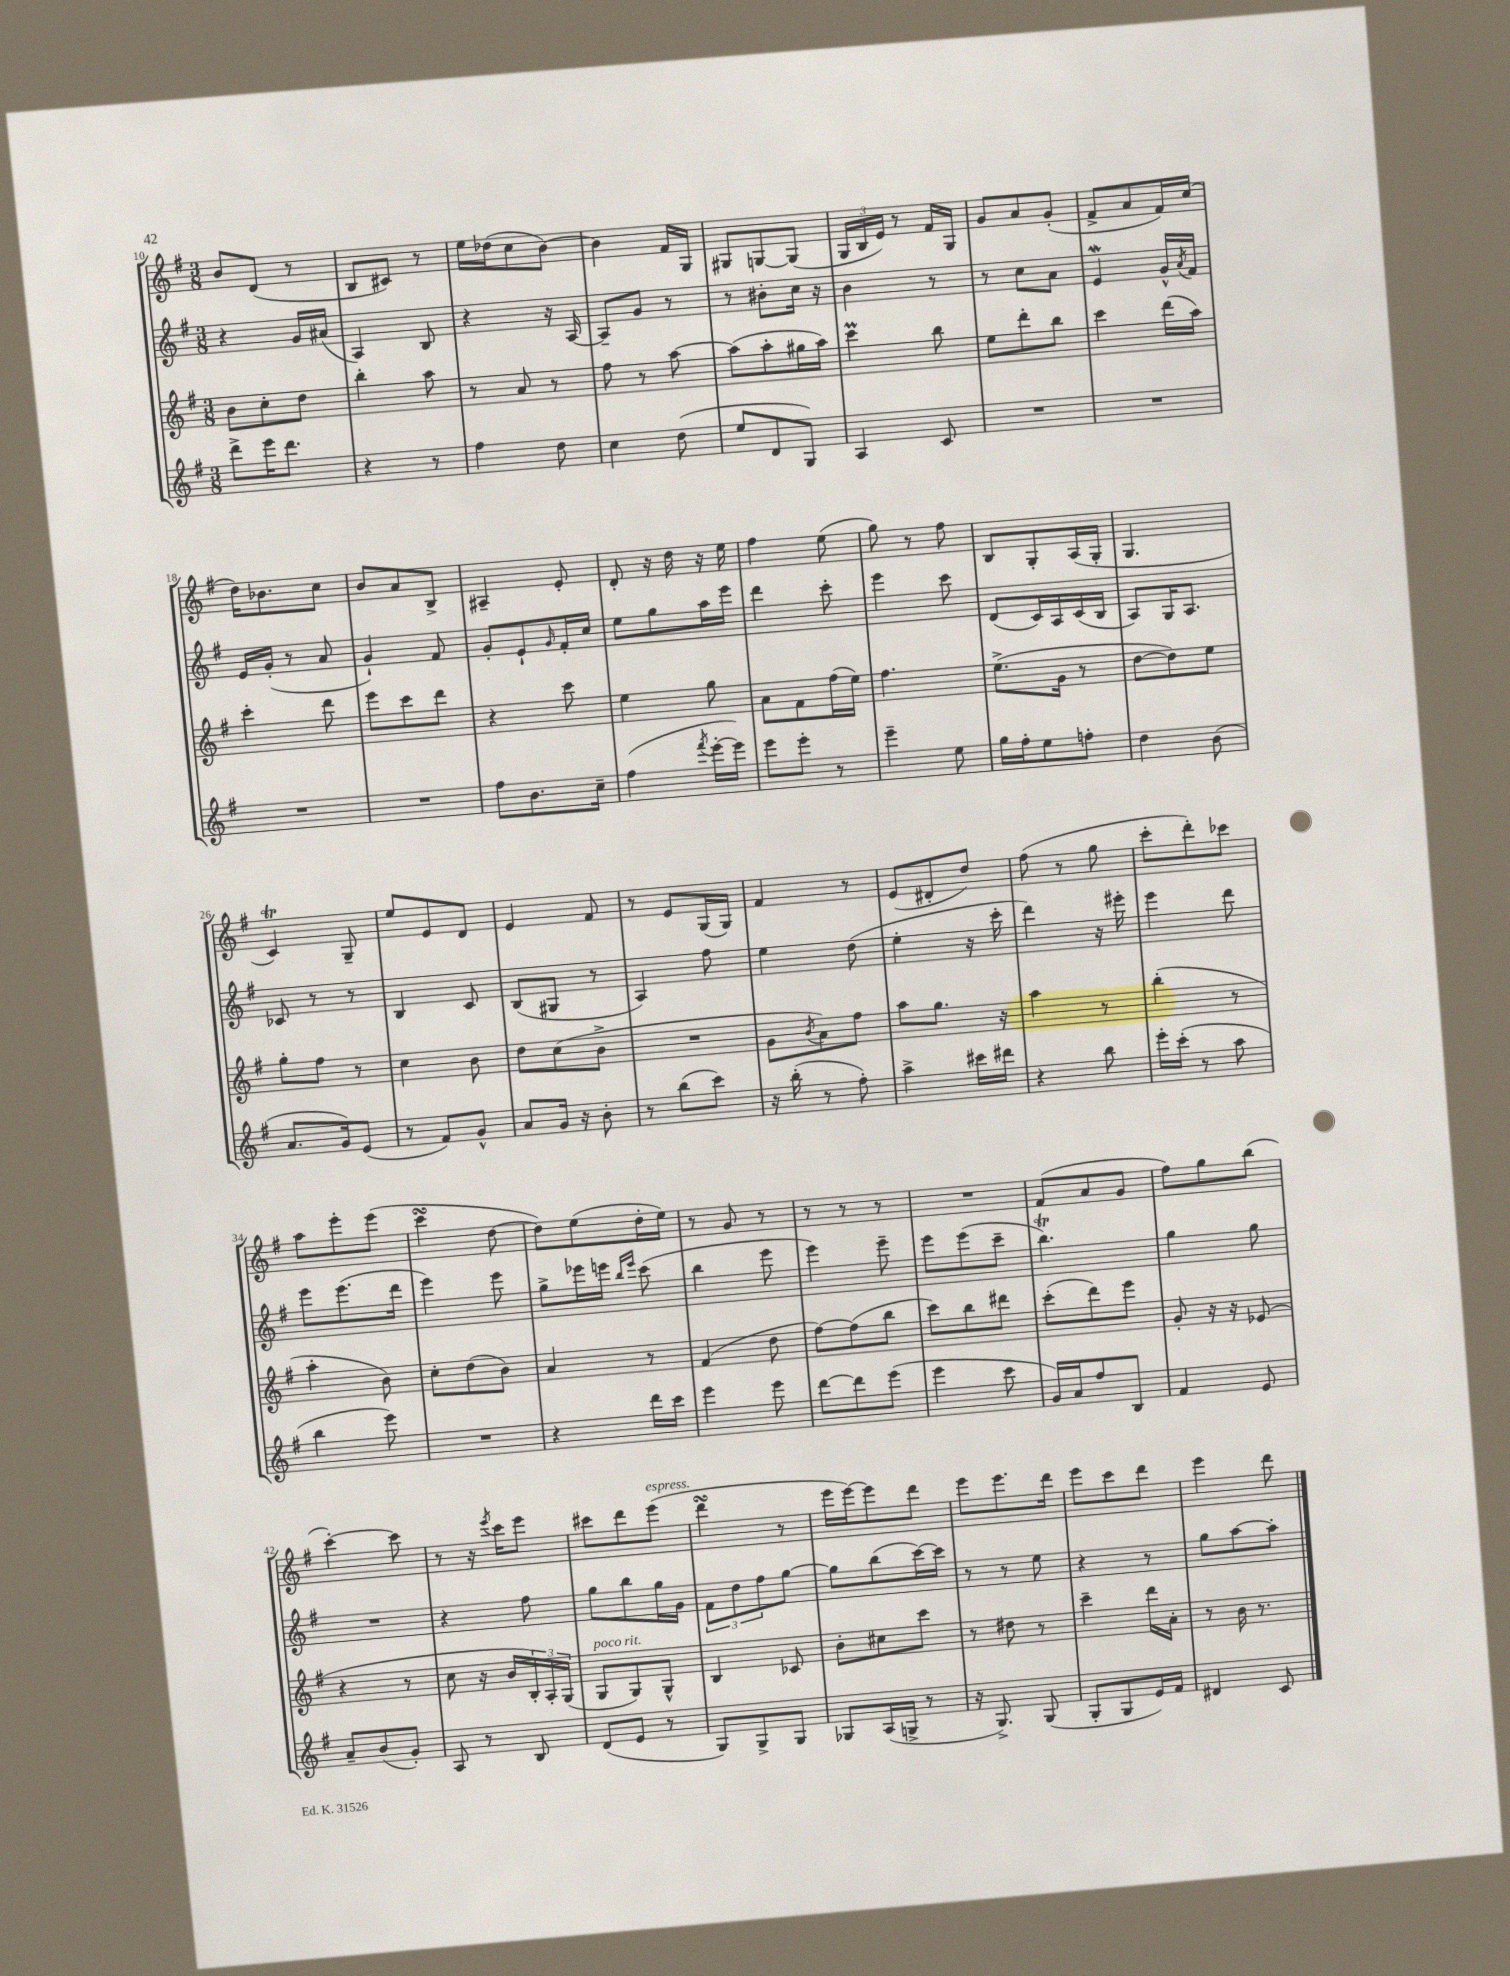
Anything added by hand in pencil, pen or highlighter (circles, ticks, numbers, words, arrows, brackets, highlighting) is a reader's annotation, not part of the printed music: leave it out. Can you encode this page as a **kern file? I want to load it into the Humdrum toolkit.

**kern	**kern	**kern	**kern
*staff4	*staff3	*staff2	*staff1
*clefG2	*clefG2	*clefG2	*clefG2
*k[f#]	*k[f#]	*k[f#]	*k[f#]
*M3/8	*M3/8	*M3/8	*M3/8
8ddd^\L	8b\L	4r	8b/L
16eee\K	8cc'\	.	(8d/J
8.ddd\J	.	.	.
.	8dd\J	16g/LL	8r
.	.	(16a#/JJ	.
=	=	=	=
4r	4bb'\	4A/)	8B/L
.	.	.	8c#/J)
8r	8aa\	8B/	8r
=	=	=	=
4ff#\	8r	4r	16ee\LL
.	.	.	(16dd-\J
.	8a/	.	8cc\
8dd\	8r	16r	[8b\J)
.	.	[16A/	.
=	=	=	=
4cc\	8ff#\	8A~/]L	4b\]
.	8r	8g/J	.
(8dd\	[8aa\	8r	16f#/LL
.	.	.	16G/JJ
=	=	=	=
8ee/L	(8aa\]L	8r	8G#/L
8d/	8aa'\	8b#'\L	[8G/
8G/J)	16gg#\L	16cc\Jk	(8G/]J
.	16aa\JJ)	16r	.
=	=	=	=
4A/	4ccc\	4b\	24G/LL
.	.	.	24B/
.	.	.	24e/JJ)
.	.	.	8r
8c/	8bb\	8r	16f#/LL
.	.	.	16G/JJ
=	=	=	=
4.r	8ee\L	8r	8g/L
.	8ddd'\	8cc\L	8a/
.	8bb\J	8a\J	(8g'/J
=	=	=	=
4.r	4ccc\	4e/	8f#^/L
.	.	.	8a/
.	(16ddd\LL	16g^^/LL	16f#/L)
.	.	8qa/	.
.	16aa\JJ)	16f#/JJ	(16cc/JJ
=	=	=	=
4.r	4ccc'\	16e/LL	16dd\LK)
.	.	(16g'/JJ	8.b-\
.	.	8r	.
.	8ddd\	8a/	8cc\J
=	=	=	=
4.r	8eee\L	4g`/)	8b/L
.	8ccc\	.	8a/
.	8ddd\J	8f#/	8B^/J
=	=	=	=
8ff#\L	4r	8g'/L	4A#~/
8.b\	.	8e`/	.
.	.	16qqg/	.
.	8ccc\	16f#'/L	8e'/
16cc~\Jk	.	16cc/JJ	.
=	=	=	=
(4ff#\	4ee\	8ee\L	8d'/
.	.	8gg\	16r
.	.	.	16dd\
8qfff#/	.	.	.
[16eee'\LL	8gg\	16aa\L	16r
16eee\]JJ)	.	16eee\JJ	16ee\
=	=	=	=
8eee\L	8a\L	4ddd\	4ff#\
8eee'\J	8f#\	.	.
8r	(16ff#\L	8ccc'\	(8ee\
.	16ee\JJ)	.	.
=	=	=	=
4eee~\	4.ff#\	4eee\	8gg\)
.	.	.	8r
8ee\	.	8ccc\	8ff#\
=	=	=	=
16gg\LL	(8.ee^\L	(8d/L	8B/L
16ff#'\J	.	.	.
8ee\	.	16c/L)	8G'/
.	16g\Jk	16A/	.
8ff'\J	8r	(16c/	(16A/L
.	.	16B/JJ	16G'/JJ
=	=	=	=
4dd\	[8dd\L	8A/L)	4.G/
.	8dd\])	16G/K	.
.	.	8.A/J	.
(8b\	8ee\J	.	.
=	=	=	=
8.a/L	8gg'\L	8c-/	4c/)
.	8ff#\J	8r	.
16g/k)	.	.	.
(8e/J	8r	8r	8G~/
=	=	=	=
8r	4cc\	4B/	8ee/L
8f#/L)	.	.	8e/
8g^^/J	8b\	8c/	8d/J
=	=	=	=
8a/L	8dd\L	(8B/L	4e/
16g/Jk	(8cc\	8G#/J	.
16r	.	.	.
8b'\	8b^\J	8r	8f#/
=	=	=	=
8r	4.r	4A/)	8r
(8bb\L	.	.	8e/L
8ccc\J)	.	8ff#\	(16G/L
.	.	.	16G/JJ)
=	=	=	=
16r	8g\L	4ee\	4f#/
(16bb'\	.	.	.
.	8qb/	.	.
8r	8a\)	.	.
8ff#'\)	8ff#\J	(8dd\	8r
=	=	=	=
4aa^\	8aa\L	4ee'\	(8e/L
.	8.gg\J	.	8d#'/
16ccc#\LL	.	16r	8dd/J)
16ddd#\JJ	16r	16ccc'\	.
=	=	=	=
4r	4aa\	4ddd\)	(8ff#\
.	.	.	8r
8bb\	8r	16r	8gg\
.	.	16eee#'\	.
=	=	=	=
16eee'\LL	(4bb'\	4eee\	8ccc'\L
(16ccc'\JJ	.	.	.
8r	.	.	8ddd'\)
8aa\	8r	8ddd\	8ccc-\J
=	=	=	=
4bb\	4aa'\	8eee\L	8aa\L
.	.	(8.eee\	8eee'\
8eee\)	8b\)	.	(8eee\J
.	.	16ddd\Jk	.
=	=	=	=
4.r	8cc'\L	4eee\)	4ccc\
.	(8dd\	.	.
.	8b\J)	8eee\	[8dd\
=	=	=	=
4r	4a/	8gg^\L	8dd\]L)
.	.	16eee-\L	(8ee\
.	.	16eee\JJ	.
.	.	16qqbb/LL	.
.	.	16qqeee/JJ	.
16ddd\LL	8r	(8ccc\	16dd'\L
16ccc\JJ	.	.	16ee\JJ)
=	=	=	=
4eee\	(4f#/	4bb\	8r
.	.	.	8g/
8eee\	8dd\	8eee\	8r
=	=	=	=
[8ddd\L	[8ff#\L)	4eee\)	8r
8ddd\]	(8ff#\]	.	8r
(8eee\J	8bb\J	8eee~\	8r
=	=	=	=
4eee\	8ccc\L)	8eee\L	4.r
.	8bb\	(8eee\	.
8ccc\	8ddd#\J	8ccc~\J	.
=	=	=	=
16g/LL)	(8ccc'\L	4.bb\)	(8f#/L
16a/J	.	.	.
8ff#/	8ddd\)	.	8a/
8B/J	8eee\J	.	8g/J
=	=	=	=
4f#/	8g'/	4gg\	8ff#\L)
.	16r	.	8gg\
.	16r	.	.
8e/	(8e-/	8gg\	(8bb\J
=	=	=	=
8a~/L	4r	4.r	[4ccc'\)
(8b/	.	.	.
8g'/J)	8r	.	8ccc\]
=	=	=	=
8A/	8cc\	4r	8r
8r	16r	.	16r
.	.	.	8qeee/
.	16b/LL	.	16ccc\LK
8B/	24B'/)	8ff#\	8eee\J
.	24A'/	.	.
.	(24G/JJ	.	.
=	=	=	=
(8d/L	8G/L	8gg\L	8ccc#\L
8e/J	8G/)	8bb\	8ddd\
8r	8G^^/J	16gg\L	(8eee\J
.	.	16g\JJ	.
=	=	=	=
8G/L)	4B/	12f#\L	4ddd\
.	.	12dd\	.
8G^/	.	.	.
.	.	12ff#\	.
8G/J	8c-/	[8gg\J	8r
=	=	=	=
8G-/L	8b'\L	8gg\]L	16eee\LL
.	.	.	[16eee\J)
(16A/L	8cc#\	(8bb\	8eee\]
16G^/JJ	.	.	.
8r	8ccc\J	[16ccc\L)	8ddd\J
.	.	16ccc\]JJ	.
=	=	=	=
16r	8r	8r	8eee\L
8.G^/)	.	.	.
.	8dd#\	8r	8.eee\
(8G/	8r	8ee\	.
.	.	.	16ddd\Jk
=	=	=	=
8G'/L	4ccc~\	4r	8eee\L
8G/	.	.	8ccc\
16e/L)	16ddd\LL	8r	8ddd\J
16f#/JJ	16a'\JJ	.	.
=	=	=	=
4d#/	8r	8gg\L	4eee\
.	16b\	[8aa\	.
.	8.r	.	.
8c/	.	8aa'\]J	8ddd\
==	==	==	==
*-	*-	*-	*-
